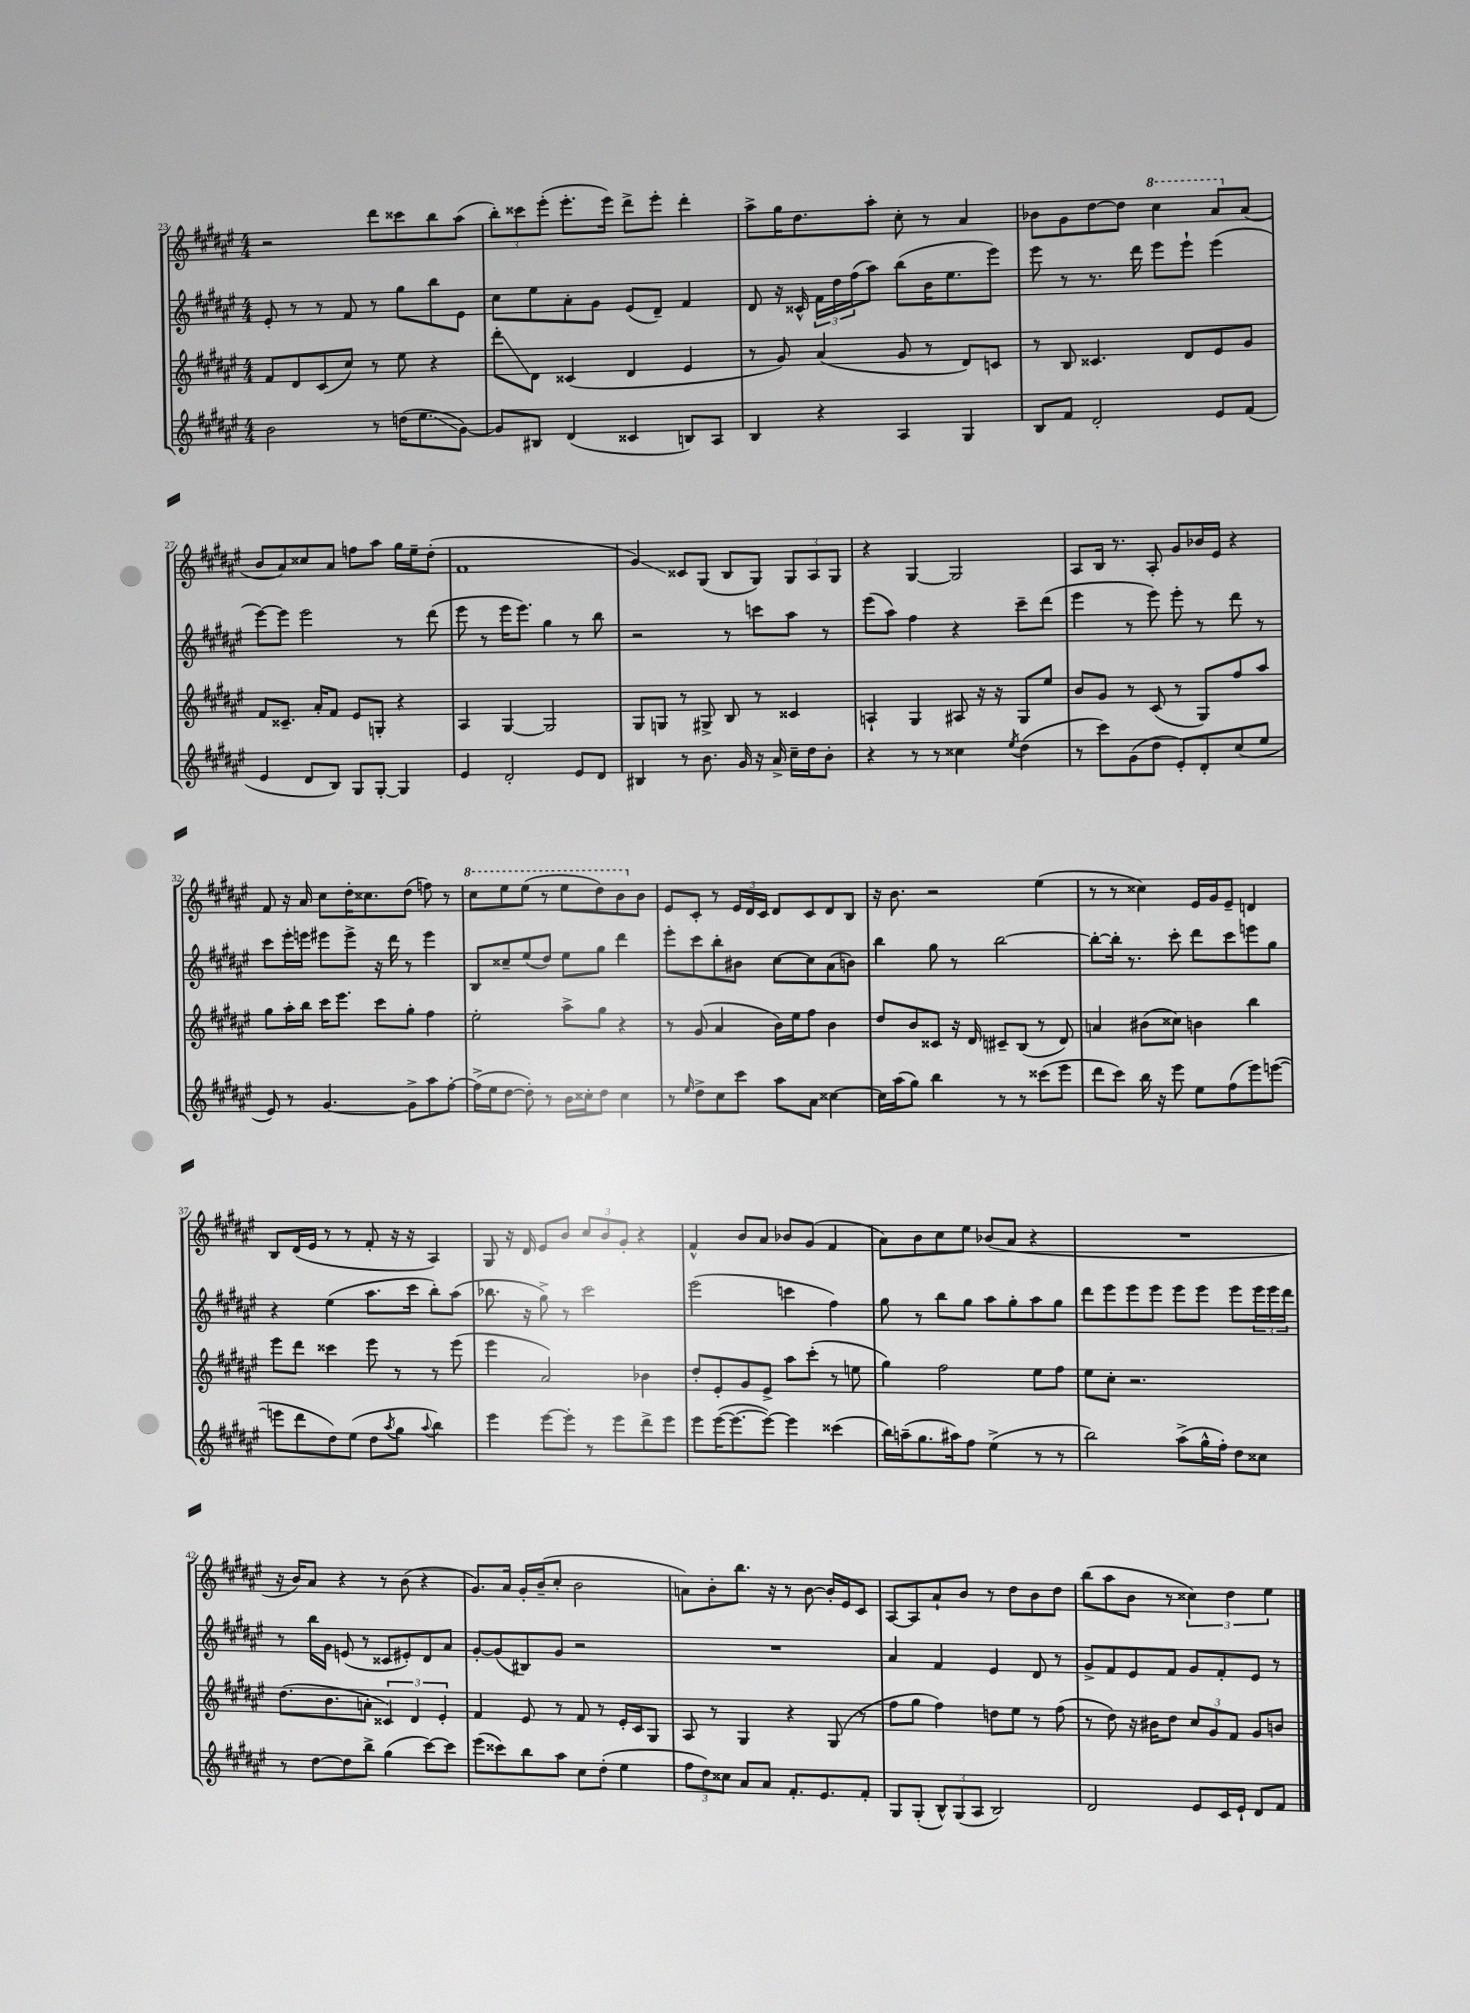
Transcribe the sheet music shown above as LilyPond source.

<<
\new StaffGroup <<
\new Staff = "s0" {
    \clef treble \key fis \major \numericTimeSignature \time 4/4
    r2 dis'''8 cisis'''8 b''8 ais''8( |
    \tuplet 3/2 { b''8-.) cisis'''8 eis'''8-.( } eis'''8.-. eis'''16) dis'''8-> eis'''8-. dis'''4-. |
    ais''8-> gis''16 dis''8. ais''8-. cis''8-. r8 ais'4 |
    bes'8 gis'8 dis''8~ dis''8 \ottava #1 cis'''4 ais''8 \ottava #0 ais'8( |
    b'8 ais'8) cisis''8 ais'8 f''8 ais''8 gis''16 eis''16-- dis''8-.( |
    fis'1 |
    gis'4\glissando) cisis'8 gis8( b8 gis8) \tuplet 3/2 { gis8 ais8 gis8 } |
    r4 gis4~ gis2 |
    ais8 b16 r8. ais8-. gis'8 bes'16 eis'16 r4 |
    fis'8 r16 ais'16 cis''8 dis''16-. cisis''8. dis''8( f''8) r8 |
    \ottava #1 cis'''8 eis'''8 eis'''8( r8 eis'''8 dis'''8) b''8 \ottava #0 b'8 |
    eis'8 cis'8-. r8 \tuplet 3/2 { eis'16 dis'16 cis'16 } dis'8 cis'8 dis'8 b8 |
    r16 b'8. r2 eis''4( |
    r8 r8 cisis''4) eis'16 gis'16 eis'8-- d'4 |
    b8 dis'16( eis'16 r8 r8 fis'8-. r16 r16 ais4) |
    gis8 r16 dis'16 eis'8 b'8 \tuplet 3/2 { cis''8 b'8 gis'8-. } r4 |
    fis'4-^ b'8 ais'8 bes'8 gis'8( fis'4 |
    ais'8) b'8 cis''8 eis''8 bes'8( ais'8 r4 |
    R1 |
    r16 b'16) ais'8 r4 r8 b'8( r4 |
    gis'8.) ais'16 gis'16-. b'16--( cis''8-. b'2 |
    a'8) b'8-. b''8. r16 r8 b'8~ b'16-. eis'16 cis'8 |
    ais8~ ais8 ais'8-! b'8 r8 dis''8 b'8 dis''8 |
    b''8( ais''8 b'8 r8 \tuplet 3/2 { cisis''4) dis''4 eis''4 } \bar "|." |
}
\new Staff = "s1" {
    \clef treble \key fis \major \numericTimeSignature \time 4/4
    eis'8-. r8 r8 fis'8 r8 gis''8 b''8 eis'8 |
    cis''8 eis''8 ais'8-. gis'8 eis'8( dis'8--) fis'4 |
    dis'8 r16 cisis'16-^ \tuplet 3/2 { fis'16 dis''16 fis''16( } ais''8) b''8( b'16 eis''8. eis'''8) |
    eis'''8 r8 r8. dis'''16 eis'''8 eis'''8-! eis'''4( |
    eis'''8~) eis'''8 eis'''2 r8 dis'''8( |
    eis'''8 r8 eis'''16 eis'''8.) gis''4 r8 b''8 |
    r2 r8 c'''8 ais''8 r8 |
    eis'''8( ais''8) fis''4 r4 cis'''8-- dis'''8( |
    eis'''4 r8 eis'''8) eis'''8-. r8 dis'''8 r8 |
    cis'''8 eis'''16-. e'''16 eis'''8 eis'''8-> r16 dis'''16 r8 eis'''4 |
    b8 cisis''8-- eis''8( dis''8) eis''8 gis''8 dis'''4 |
    eis'''8-. cis'''8 b''8-. bis'8 cis''8~ cis''8 ais'8( b'8) |
    b''4 gis''8 r8 b''2~ |
    b''8~-. b''16-. r8. cis'''8-. dis'''8 cis'''8 e'''8 gis''8 |
    r4 eis''4( ais''8. cis'''16 b''8-.) ais''8( |
    bes''8. r16 gis''8->) r8 cis'''2 |
    eis'''2( c'''4 fis''4) |
    gis''8 r8 b''8 gis''8 ais''8 gis''8-. ais''8 gis''8 |
    dis'''8 eis'''8 eis'''8 eis'''8 eis'''8 eis'''8 eis'''8 \tuplet 3/2 { eis'''16 eis'''16 dis'''16 } |
    r8 b''16 gis'16 e'8( r8 cisis'8 eis'8-.) dis'8 ais'8 |
    gis'8~-. gis'8( bis8) gis'8 r2 |
    R1 |
    ais'4 fis'4 eis'4 dis'8 r8 |
    gis'8-> fis'8 eis'8 fis'8 gis'8 fis'8-. eis'8 r8 \bar "|." |
}
\new Staff = "s2" {
    \clef treble \key fis \major \numericTimeSignature \time 4/4
    fis'8 dis'8 cis'8( cis''8) r8 eis''8 r4 |
    dis'''8-.\glissando dis'8 cisis'4( dis'4 eis'4 |
    r8 gis'8) ais'4( gis'8 r8 dis'8) c'8 |
    r8 b8 cisis'4. dis'8 eis'8 gis'8 |
    fis'8 cisis'8.-- ais'16-. fis'8 eis'8 g8-. r4 |
    ais4 gis4~ gis2 |
    gis8 g8 r8 gis8-> b8 r8 cisis'4 |
    a4-! gis4 ais8 r16 r16 gis8 eis''8 |
    b'8 gis'8 r8 cis'8( r8 gis8) fis''8 ais''8 |
    gis''8 ais''16-. b''16 cis'''16 eis'''8. cis'''8 gis''8-. fis''4 |
    eis''2-. ais''8-> gis''8 r4 |
    r8 gis'8( ais'4 b'16) eis''16 fis''8 b'4 |
    dis''8 b'8 cisis'8 r16 dis'16 cis'8-- b8( r8 dis'8) |
    a'4 bis'8( cisis''8) b'4 b''4 |
    eis'''8 dis'''8 cisis'''4 eis'''8 r8 r8 eis'''8( |
    eis'''4 ais'2) bes'4 |
    dis''8-. eis'8-. gis'8 eis'8-> ais''8 cis'''8-.( r8 e''8 |
    gis''4) fis''2 eis''8 fis''8 |
    eis''8 cis''8-. r2. |
    dis''8.( b'8. a'8-. \tuplet 3/2 { cisis'4) dis'4 eis'4-. } |
    fis'4 eis'8 r8 fis'8 r8 eis'16-. cis'16 gis8 |
    ais8 r8 gis4 r4 gis8( r8 |
    fis''8 gis''8 fis''4) d''8 eis''8 r8 fis''8( |
    r8 dis''8) r16 bis'16 dis''8 \tuplet 3/2 { cis''8 gis'8 fis'8 } gis'8 b'8 \bar "|." |
}
\new Staff = "s3" {
    \clef treble \key fis \major \numericTimeSignature \time 4/4
    b'2 r8 d''16( eis''8.\glissando gis'8~) |
    gis'8 bis8 dis'4( cisis'4 b8) ais8 |
    b4 r4 ais4 gis4 |
    b8 fis'8 dis'2-. eis'8 fis'8( |
    eis'4 dis'8 b8) gis8 gis8~-. gis4 |
    eis'4 dis'2-. eis'8 dis'8 |
    bis4 r8 b'8. gis'16 r16 ais'16-> cis''16-- dis''16 b'8-. |
    r4 r8 r8 cisis''4 \acciaccatura { eis''8 } dis''4( |
    r8 cis'''8) gis'8( dis''8 eis'8-.) dis'8-. cis''8( eis''8 |
    eis'8) r8 gis'4.~ gis'8-> ais''8 fis''8~-. |
    fis''16->( eis''16 dis''8~ dis''8-.) r8 b'16 cisis''16-. dis''8 cisis''4 |
    r8 \grace { eis''16 } dis''8-> cis''8 cis'''8 ais''8 ais'8 cisis''4~ |
    cisis''16 ais''16( gis''8) b''4 r8 r8 cisis'''8( eis'''8 |
    dis'''8 cis'''8) b''16 r16 eis'''8 eis''8 fis''8( eis'''8) e'''8~( |
    e'''8 dis'''8 dis''8) eis''8( dis''8 \acciaccatura { ais''8 } gis''8 \appoggiatura { ais''8 } b''4) |
    eis'''4 eis'''8~ eis'''8-. r8 eis'''8 dis'''8-> eis'''8 |
    eis'''8 eis'''16~( eis'''8.~ eis'''8~) eis'''4 cisis'''4( |
    b''16) a''16--( gis''8. ais''16) fis''8 eis''4->( r8 r8 |
    b''2) ais''8->( gis''16-^ fis''16-.) dis''8 cisis''8 |
    r8 dis''8~ dis''8 b''8-> gis''4( cis'''8~) cis'''8 |
    eis'''8( cisis'''8) b''8 ais''8 cis''8 dis''8-.( eis''4 |
    \tuplet 3/2 { fis''8 dis''8) cisis''8 } ais'8 ais'8 fis'8.-. eis'8. fis'8-. |
    gis8 gis8-.( \tuplet 3/2 { b8-^) gis8( ais8 } b2) |
    dis'2 eis'8 cis'16 eis'16-! dis'8 fis'8 \bar "|." |
}
>>
>>
\layout { \context { \Score currentBarNumber = #23 } }
